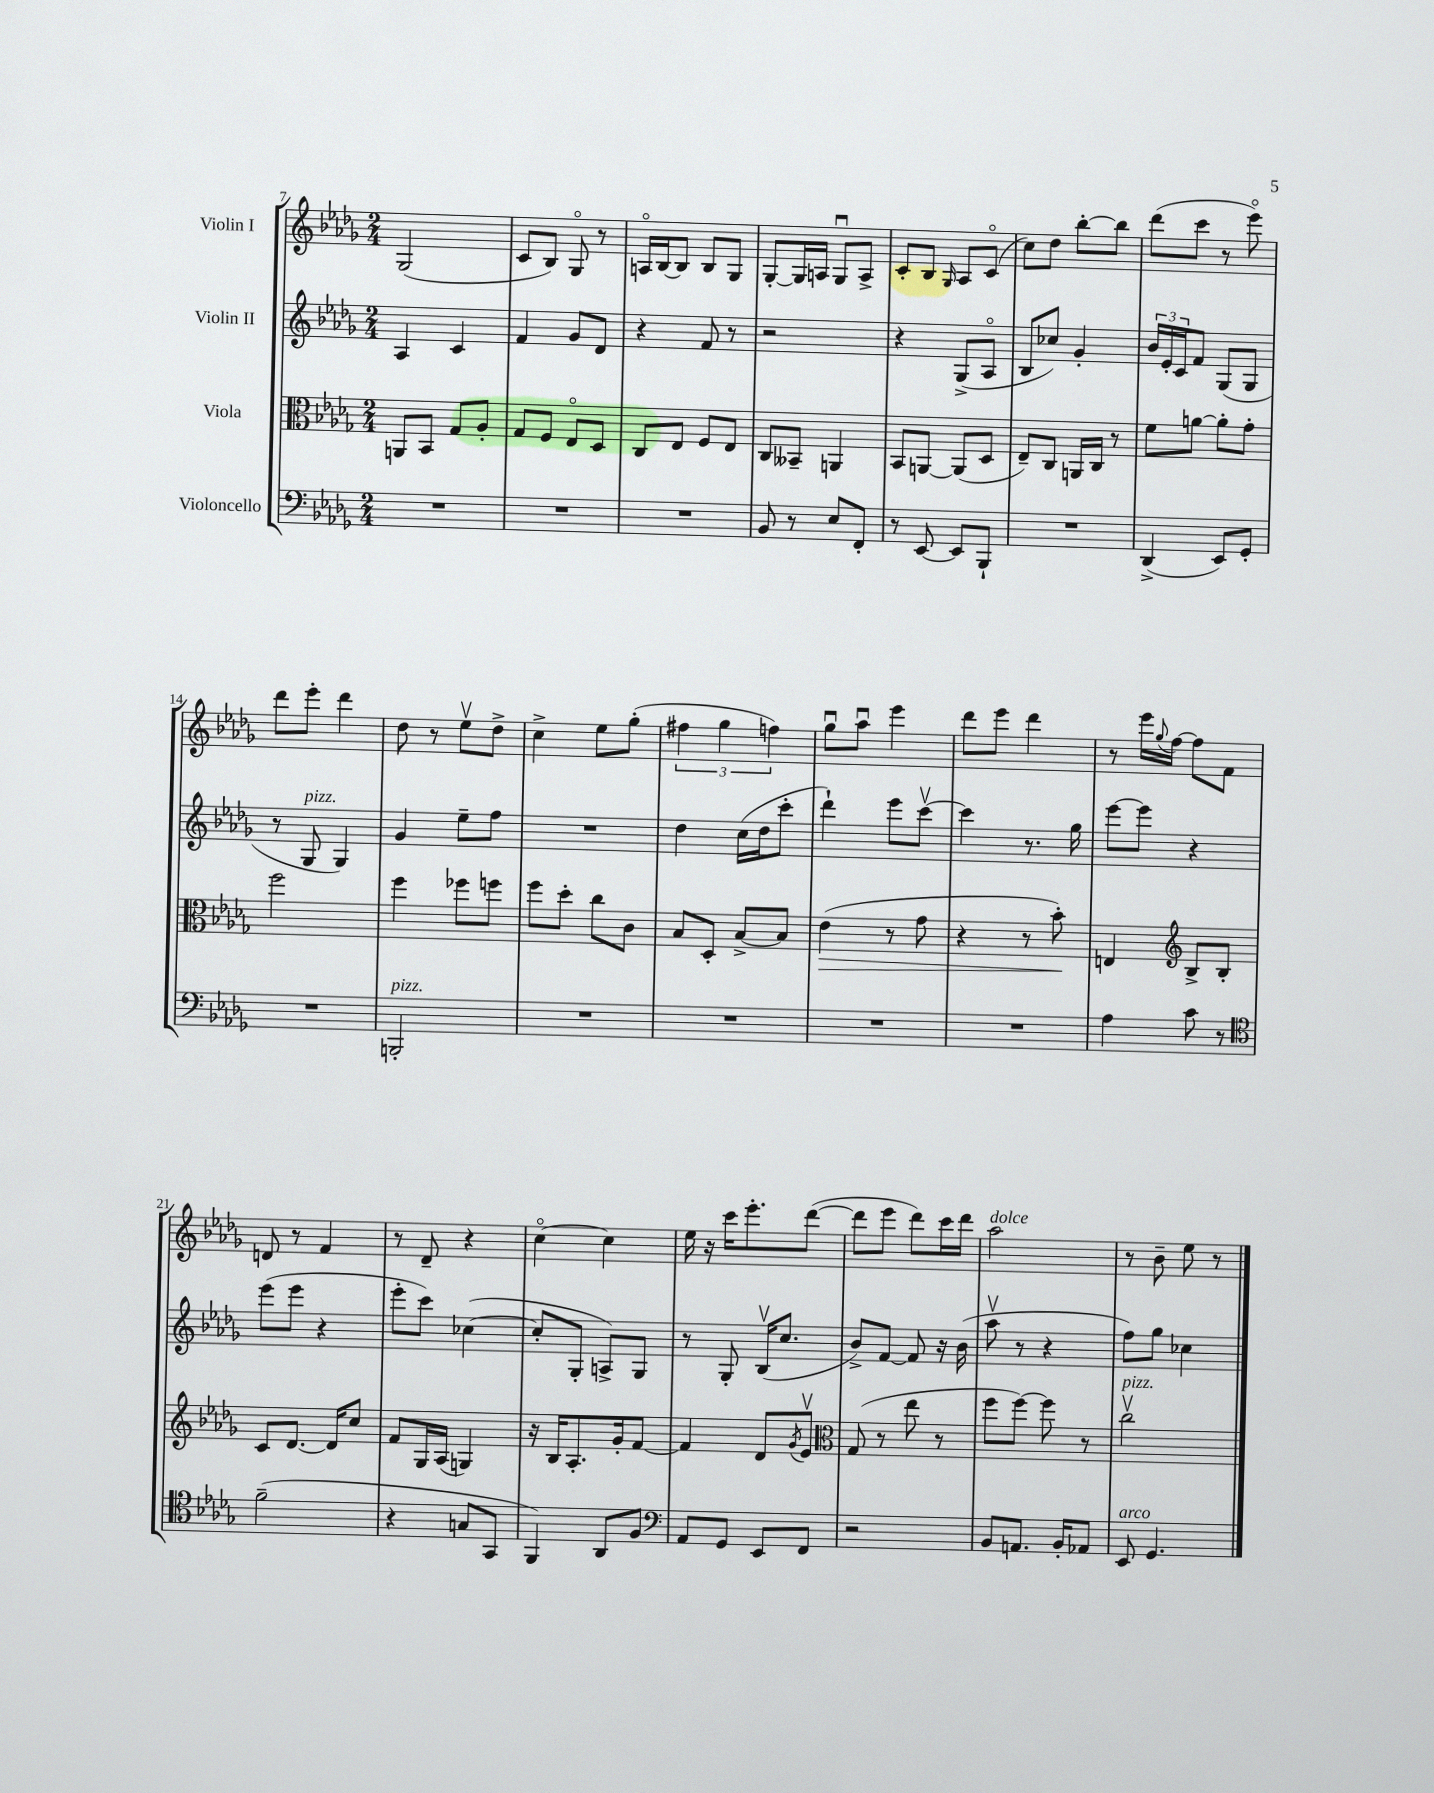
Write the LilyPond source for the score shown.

<<
\new StaffGroup <<
\new Staff = "s0" \with { instrumentName = "Violin I" } {
    \clef treble \key des \major \numericTimeSignature \time 2/4
    ges2( |
    c'8 bes8) ges8\flageolet r8 |
    a16\flageolet bes16~ bes8 bes8 ges8 |
    ges8~-. ges16 a16 ges8\downbow a8-> |
    c'8-. bes8 \grace { ges16 } aes8 c'8\flageolet( |
    c''8) des''8 bes''8~-. bes''8 |
    des'''8( c'''8 r8 ees'''8\flageolet) |
    des'''8 ees'''8-. des'''4 |
    des''8 r8 ees''8\upbow des''8-> |
    c''4-> ees''8 ges''8-.( |
    \tuplet 3/2 { fis''4 ges''4 f''4) } |
    ges''8\downbow aes''8\downbow ees'''4 |
    des'''8 ees'''8 des'''4 |
    r8 ees'''16 \appoggiatura { ges''8 } f''16~ f''8 f'8 |
    d'8 r8 f'4 |
    r8 des'8-- r4 |
    c''4~\flageolet c''4 |
    ees''16 r16 c'''16 ees'''8.-. des'''8~( |
    des'''8 ees'''8 des'''8) c'''16 des'''16 |
    aes''2^\markup { \italic "dolce" } |
    r8 bes'8-- ees''8 r8 \bar "|." |
}
\new Staff = "s1" \with { instrumentName = "Violin II" } {
    \clef treble \key des \major \numericTimeSignature \time 2/4
    aes4 c'4 |
    f'4 ges'8 des'8 |
    r4 f'8 r8 |
    r2 |
    r4 ges8->( aes8\flageolet |
    bes8 ces''8) ges'4-. |
    \tuplet 3/2 { bes'16 ees'16-. c'16 } f'8 ges8( ges8 |
    r8 ges8^\markup { \italic "pizz." } ges4) |
    ges'4 ees''8-- f''8 |
    R2 |
    des''4 c''16( des''16 c'''8-. |
    des'''4-!) ees'''8 c'''8~\upbow |
    c'''4 r8. ges''16 |
    ees'''8~ ees'''8 r4 |
    ees'''8( ees'''8 r4 |
    ees'''8-. c'''8) ces''4~( |
    ces''8-. ges8-. a8->) ges8 |
    r8 ges8-. bes16\upbow( c''8. |
    bes'8->) f'8~ f'8 r16 bes'16( |
    aes''8\upbow r8 r4 |
    f''8) ges''8 ces''4 \bar "|." |
}
\new Staff = "s2" \with { instrumentName = "Viola" } {
    \clef alto \key des \major \numericTimeSignature \time 2/4
    a,8 bes,8 ges8 aes8-. |
    ges8 f8 ees8\flageolet des8 |
    c8 ees8 f8 ees8 |
    c8 beses,8-- a,4 |
    bes,8 a,8~ a,8( des8 |
    ees8--) c8 a,16 c16 r8 |
    f'8 a'8~ a'8-. ges'8-. |
    f''2 |
    f''4 fes''8 f''8 |
    f''8 des''8-. c''8 c'8 |
    bes8 des8-. bes8~-> bes8 |
    ees'4\>( r8 ges'8 |
    r4 r8 bes'8-.\!) |
    e4 \clef treble bes8-> bes8-. |
    c'8 des'8.~ des'16 c''8 |
    f'8 ges16 aes16( g4) |
    r16 bes16 aes8.-. ges'16-. f'8~ |
    f'4 des'8 \acciaccatura { ges'8 } ees'8\upbow |
    \clef alto ges8( r8 ees''8 r8 |
    f''8 f''8~) f''8 r8 |
    c''2\upbow^\markup { \italic "pizz." } \bar "|." |
}
\new Staff = "s3" \with { instrumentName = "Violoncello" } {
    \clef bass \key des \major \numericTimeSignature \time 2/4
    R2 |
    R2 |
    R2 |
    bes,8 r8 ees8 f,8-. |
    r8 ees,8~ ees,8 bes,,8-! |
    R2 |
    des,4->( ees,8) ges,8-. |
    R2 |
    b,,2-.^\markup { \italic "pizz." } |
    R2 |
    R2 |
    R2 |
    R2 |
    aes4 c'8 r8 |
    \clef tenor f'2--( |
    r4 g8 ges,8 |
    f,4) aes,8 f8 |
    \clef bass aes,8 ges,8 ees,8 f,8 |
    r2 |
    bes,8 a,8. bes,16-. aes,8 |
    ees,8^\markup { \italic "arco" } ges,4. \bar "|." |
}
>>
>>
\layout { \context { \Score currentBarNumber = #7 } }
